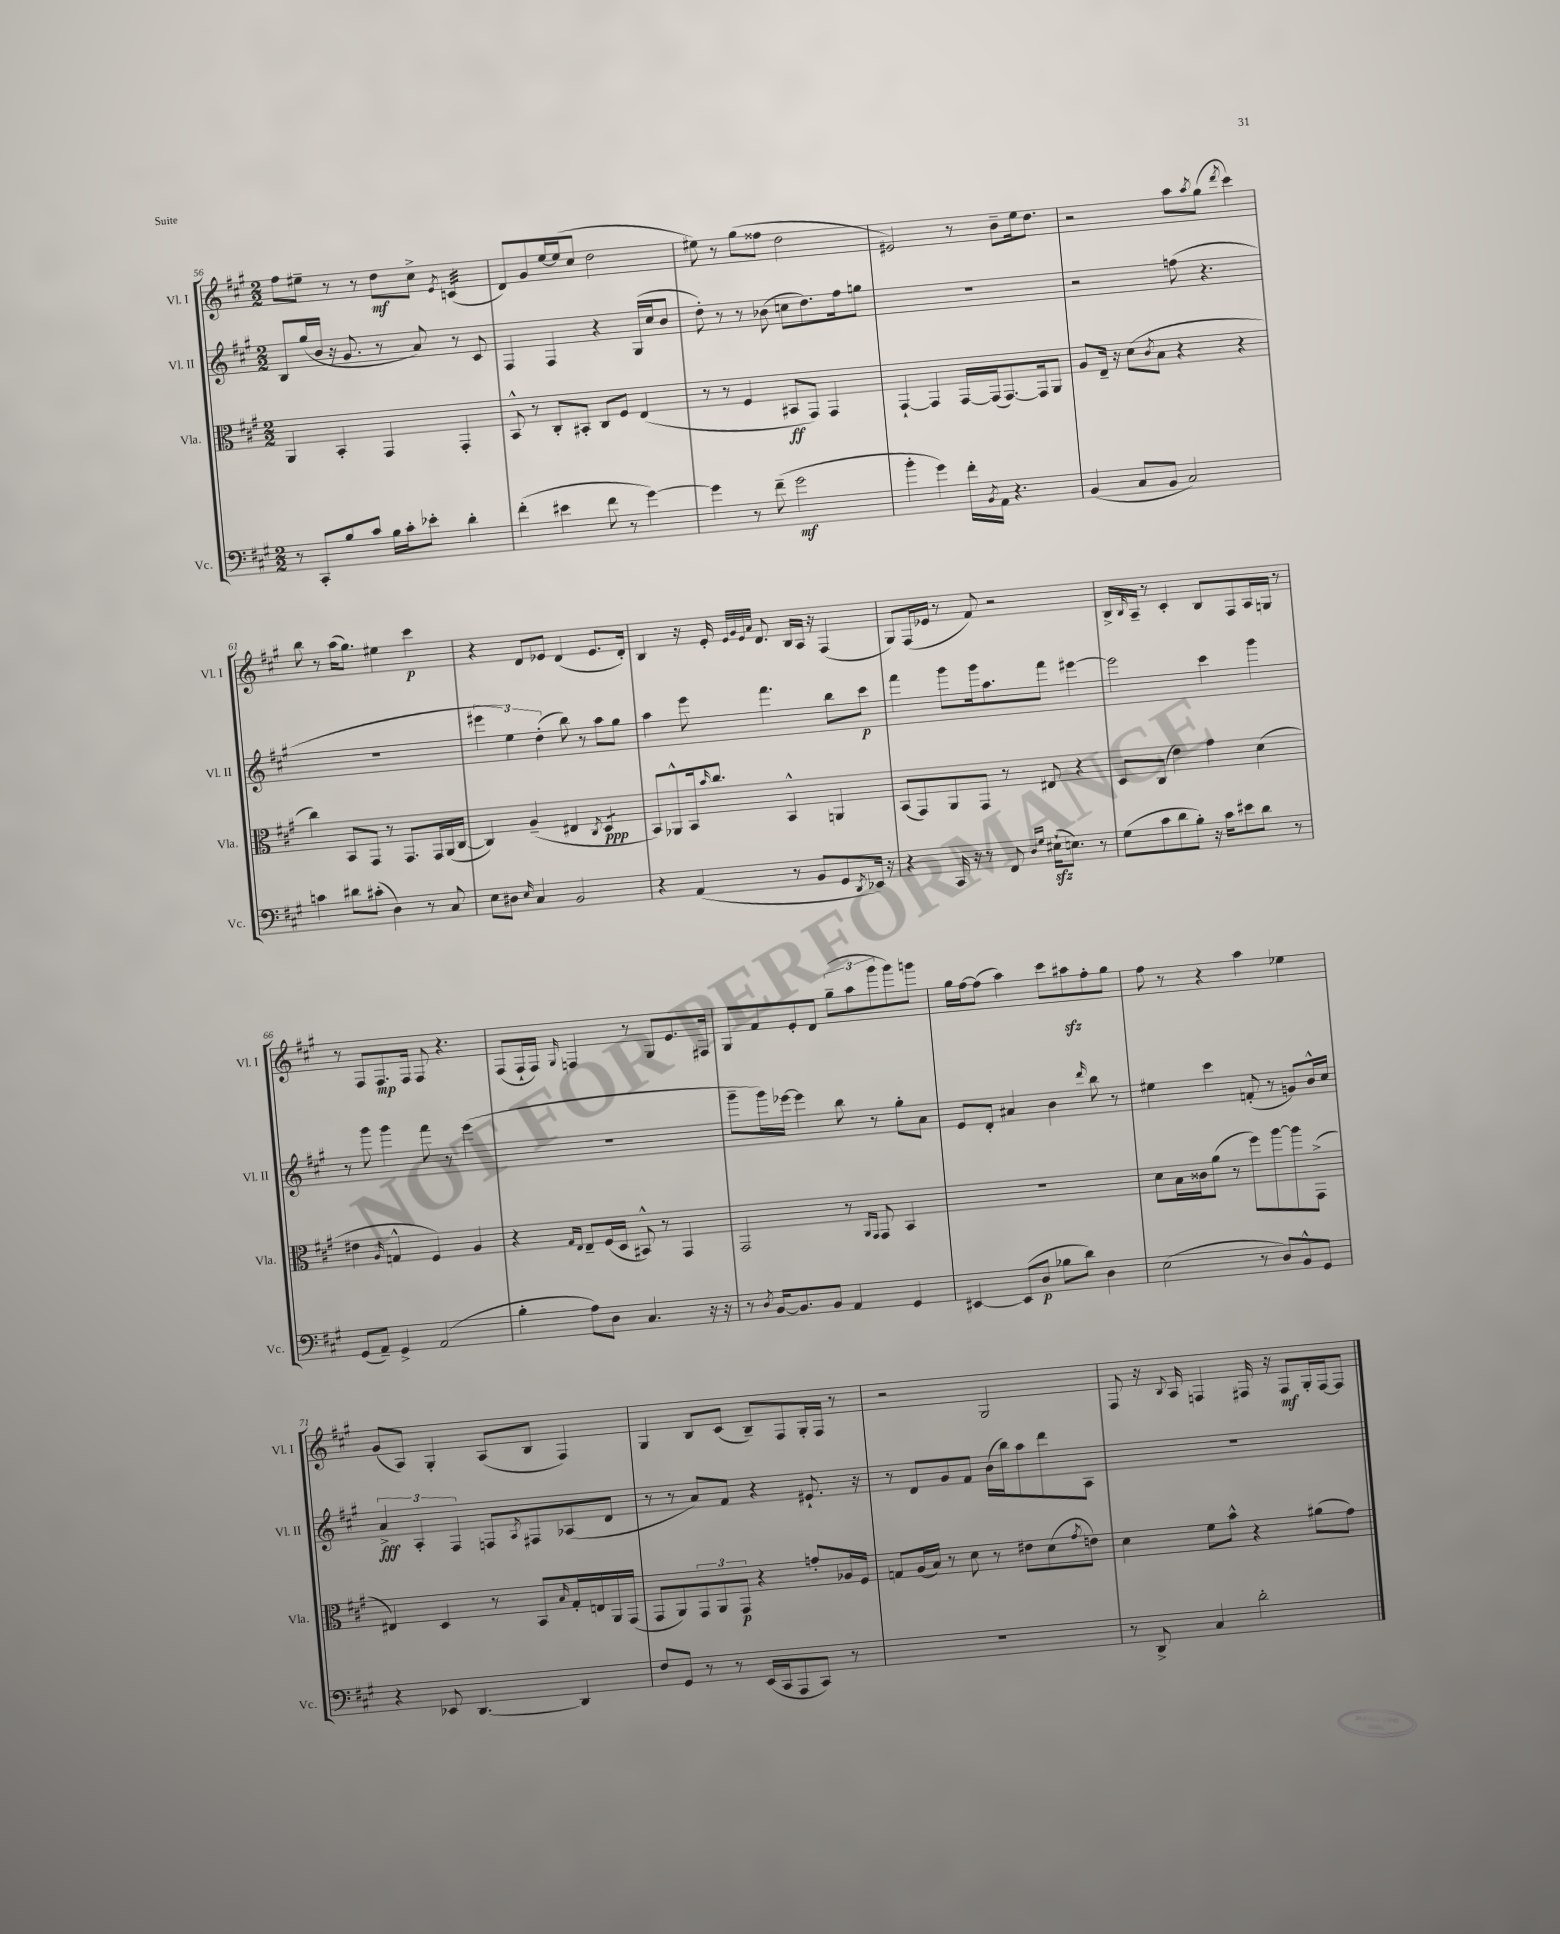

**kern	**kern	**kern	**kern
*staff4	*staff3	*staff2	*staff1
*clefF4	*clefC3	*clefG2	*clefG2
*k[f#c#g#]	*k[f#c#g#]	*k[f#c#g#]	*k[f#c#g#]
*M2/2	*M2/2	*M2/2	*M2/2
8r	4AA/	8B/L	8ff#\L
8CC#'/L	.	(16gg#/L	8ee#~\J
.	.	16b/JJ	.
8B/	4BB'/	16r	8r
.	.	8.g#/	.
8c#/J	.	.	8r
16B\LL	4GG#/	8r	8dd\L
16c#'\J	.	.	.
8e-'\J	.	8a/)	8cc#^\J
.	.	.	8qe/
4d'\	4GG#'/	8r	(4c/
.	.	8c#/	.
=	=	=	=
(4f#'\	8BB^^/	4F#/	8d/L)
.	8r	.	8g#/
4e#\	8C#'/L	4F#/	[16ee/L
.	.	.	(16ee/]J
.	8BB#'/J	.	8cc#/J
8f#\	8C#/L	4r	2dd\
8r	8F#/J	.	.
[4g#\)	(4E/	(16G#/LL	.
.	.	16cc#/J	.
.	.	8b/J	.
=	=	=	=
4g#\]	8r	8dd'\)	8ee#\)
.	8r	8r	8r
8r	4F#/	8r	(8gg#\L
(8f#~\	.	(8b-\	8ff##\J
2g#\	8BB#/L	8cc\L	2dd\
.	8GG#/J)	8.dd\)	.
.	4GG#/	.	.
.	.	16ff#\k	.
.	.	8gg\J	.
=	=	=	=
4b'\	[4GG#`/	1r	2e#/)
4g#\)	4GG#/]	.	.
16f#'\LL	[16GG#/LL	.	8r
8qBB/	.	.	.
16AA\JJ	(16GG#/]J	.	.
4.r	[8.GG#/)	.	8b~\L
.	.	.	16ee\k
.	16GG#/]k	.	8.dd\J
.	8AA/J	.	.
=	=	=	=
(4BB/	8A/L	2r	2r
.	16E~/Jk	.	.
.	16r	.	.
8C#/L	(8d\L	.	.
.	8qc#/	.	.
8BB/J	8B\J	.	.
2C#/)	4r	(8ff\	8aa\L
.	.	.	8qaa/
.	.	4.r	(8gg#\J
.	.	.	8qddd/
.	4r	.	4ccc#\)
=	=	=	=
4c\	4cc#\)	1r	8bb\
.	.	.	8r
8d#\L	8BB/L	.	(16aa\LK
.	.	.	8.gg#\J)
(8c#'\J	8GG#/J	.	.
4D\)	8r	.	4ee#\
.	8.GG#/L	.	.
8r	.	.	4ccc#\
.	16GG#/L	.	.
8C#/	(16AA/	.	.
.	[16C#/JJ	.	.
=	=	=	=
8E\L	4C#/])	6eee#\	4r
8D#\J	.	.	.
.	.	6ee\)	.
16qqE/	.	.	.
4C#/	(4A~/	.	8d/L
.	.	(6dd'\	.
.	.	.	8e-/J
2BB/	4E#/	8bb\)	(4d/
.	.	8r	.
.	8qC#/	.	.
.	4D/	8aa\L	8.e-/L
.	.	8gg#\J	.
.	.	.	16d'/Jk)
=	=	=	=
4r	8BB/L)	4aa\	4B/
.	8AA-^^/	.	.
(4AA/	16BB/k	8eee\	16r
.	16qqb/	.	.
.	8.cc#/J	.	16e'/
.	.	.	32qqe/LLL
.	.	.	32qqg#/
.	.	.	32qqe/
.	.	.	32qqa/JJJ
.	.	4.fff#\	8.d/
8r	4BB^^/	.	.
.	.	.	16B/LL
8BB/L	.	.	16A/JJ
.	.	.	16r
8GG#/	4AA/	8bb\L	(4F#/
8qDD/	.	.	.
16EE-/Jk)	.	8ccc#\J	.
16r	.	.	.
=	=	=	=
4r	(8BB/L	4fff#\	8G#/L)
.	8GG#/)	.	(16F#/L
.	.	.	16e-/JJ
16CC#/	8AA/	8ggg#\L	8r
16r	.	.	.
8r	8GG#/J	16ggg#\k	8f#/)
.	.	8.aa\	.
8FF#/	8r	.	2r
16qqD/LL	.	.	.
16qqG#/JJ	.	.	.
(16E#`\LK	8E#/	8fff#\J	.
8.E\J)	.	.	.
.	4r	[4eee#\	.
8r	.	.	.
=	=	=	=
(8G#\L	8D/L	2eee#\]	16B^/LL
.	.	.	16qqB/
.	.	.	16A~/JJ
8c#\	(8C#/J	.	8r
8d\	4e\)	.	4c#'/
8B'\J)	.	.	.
16r	4g#\	4ccc#\	8B/L
16c#\LK	.	.	.
8e#\	.	.	8F#/
8d\J	(4d\	4ggg#\	16A/L
.	.	.	16G/JJ
8r	.	.	8r
=	=	=	=
(8GG#/L	4e#\	8r	8r
8AA~/J)	.	8ggg#\	8F#/L
.	16qqA/	.	.
4GG#^/	4G^^/	4ggg#\	8.F#/
.	.	.	16F#/Jk
(2AA/	4F#/)	8fff#\	8F#/
.	.	8r	4.r
.	4A/	(4eee\	.
=	=	=	=
4B'\	4r	1r	(8F#/L
.	.	.	16F#`/L
.	.	.	16F#/JJ)
.	16qqG#/LL	.	.
.	16qqE/JJ	.	16qqG#/
8A\L)	8E~/L	.	4F/
8D\J	(16F#/L	.	.
.	16D/JJ	.	.
4.C#/	8BB#^^/)	.	8r
.	8r	.	8G#/L
.	4GG#/	.	8.e/
16r	.	.	.
16r	.	.	16F#/Jk
=	=	=	=
8r	2GG#/	8ggg#~\L	8G#/L
8qD/	.	.	.
[16BB/LK	.	16ggg#\L)	8f#/
8.BB/]	.	[16eee-\JJ	.
.	.	4eee-\]	8e'/
8BB/J	.	.	8d/J
4AA/	8r	8bb\	(12gg#~\L
.	.	.	12aa\
.	16qqAA/LL	.	.
.	16qqGG#/JJ	.	.
.	8GG#/	8r	.
.	.	.	12ggg#\
4GG#/	4BB/	8gg#'\L	8ggg#\)
.	.	8a\J	8ggg\J
=	=	=	=
[4EE#/	1r	8e/L	16gg#\LL
.	.	.	[16ff#\J
.	.	8d'/J	(8ff#\]J
(8EE#/]L	.	4a#/	4aa\)
8D/J	.	.	.
8B-\L	.	4b\	8ccc#\L
8d\J)	.	.	8aa#\
.	.	16qqddd/	.
4D\	.	8bb\	8ff#'\
.	.	8r	8gg#\J
=	=	=	=
(2E\	8d\L	4ee#\	8ff#\
.	16B\L	.	8r
.	16c##\J	.	.
.	(8a\J	4ccc#\	4r
.	8r	.	.
8r	8ff#\L)	(8f'/	4aa\
8D/L)	[8aa\	8r	.
8BB^^/	8aa\]	8g/L)	4ee-\
8GG#/J	(8GG#^\J	16b^^/L	.
.	.	16cc#/JJ	.
=	=	=	=
4r	4E#/)	6a^/	(8g#/L
.	.	.	8A/J)
.	.	6A'/	.
8EE-/	4D/	.	4G#'/
.	.	6F#/	.
[4.DD/	.	.	.
.	8r	8F/L	(8A/L
.	.	8qA/	.
.	8BB/L	8F#/	8B/J
.	16qqB/	.	.
4DD/]	16G#'/L	(8A-/	4F#/)
.	16E/	.	.
.	16AA/	8d/J	.
.	(16GG#/JJ	.	.
=	=	=	=
8F#/L	8GG#/L	8r	4G#/
8GG#/J	8AA/)	8r	.
8r	12GG#/	8a/L)	8B/L
.	12AA/	.	.
8r	.	8f#/J	(8c#/J
.	12GG#/J	.	.
(16EE/LL	4r	4r	8B~/L)
16CC#/J	.	.	.
8AAA/	.	.	8F#/
8CC#/J)	8g'/L	8.e#`/	16G#'/L
.	.	.	16F#/JJ
8r	16A-/L	.	8r
.	16F#/JJ	16r	.
=	=	=	=
1r	8G/L	8r	2r
.	(16A/L	8d/L	.
.	16B/JJ)	.	.
.	8r	8g#/	.
.	8d\	8f#/J	.
.	8r	(16b\LL	2G#/
.	.	16bb\J)	.
.	8e#\L	8aa\	.
.	(8d\	8ddd\	.
.	8qg#/	.	.
.	8e\J)	8A\J	.
=	=	=	=
8r	4d\	1r	8F#/
8DD^/	.	.	16r
.	.	.	8qqB/
.	.	.	16A/
4C#/	8f#\L	.	4F/
.	8b^^\J	.	.
2d'\	4r	.	16F#/
.	.	.	16r
.	.	.	8F#/L
.	(8a#\L	.	16G#'/L
.	.	.	[16F#/J
.	8g#\J)	.	8F#/]J
==	==	==	==
*-	*-	*-	*-
